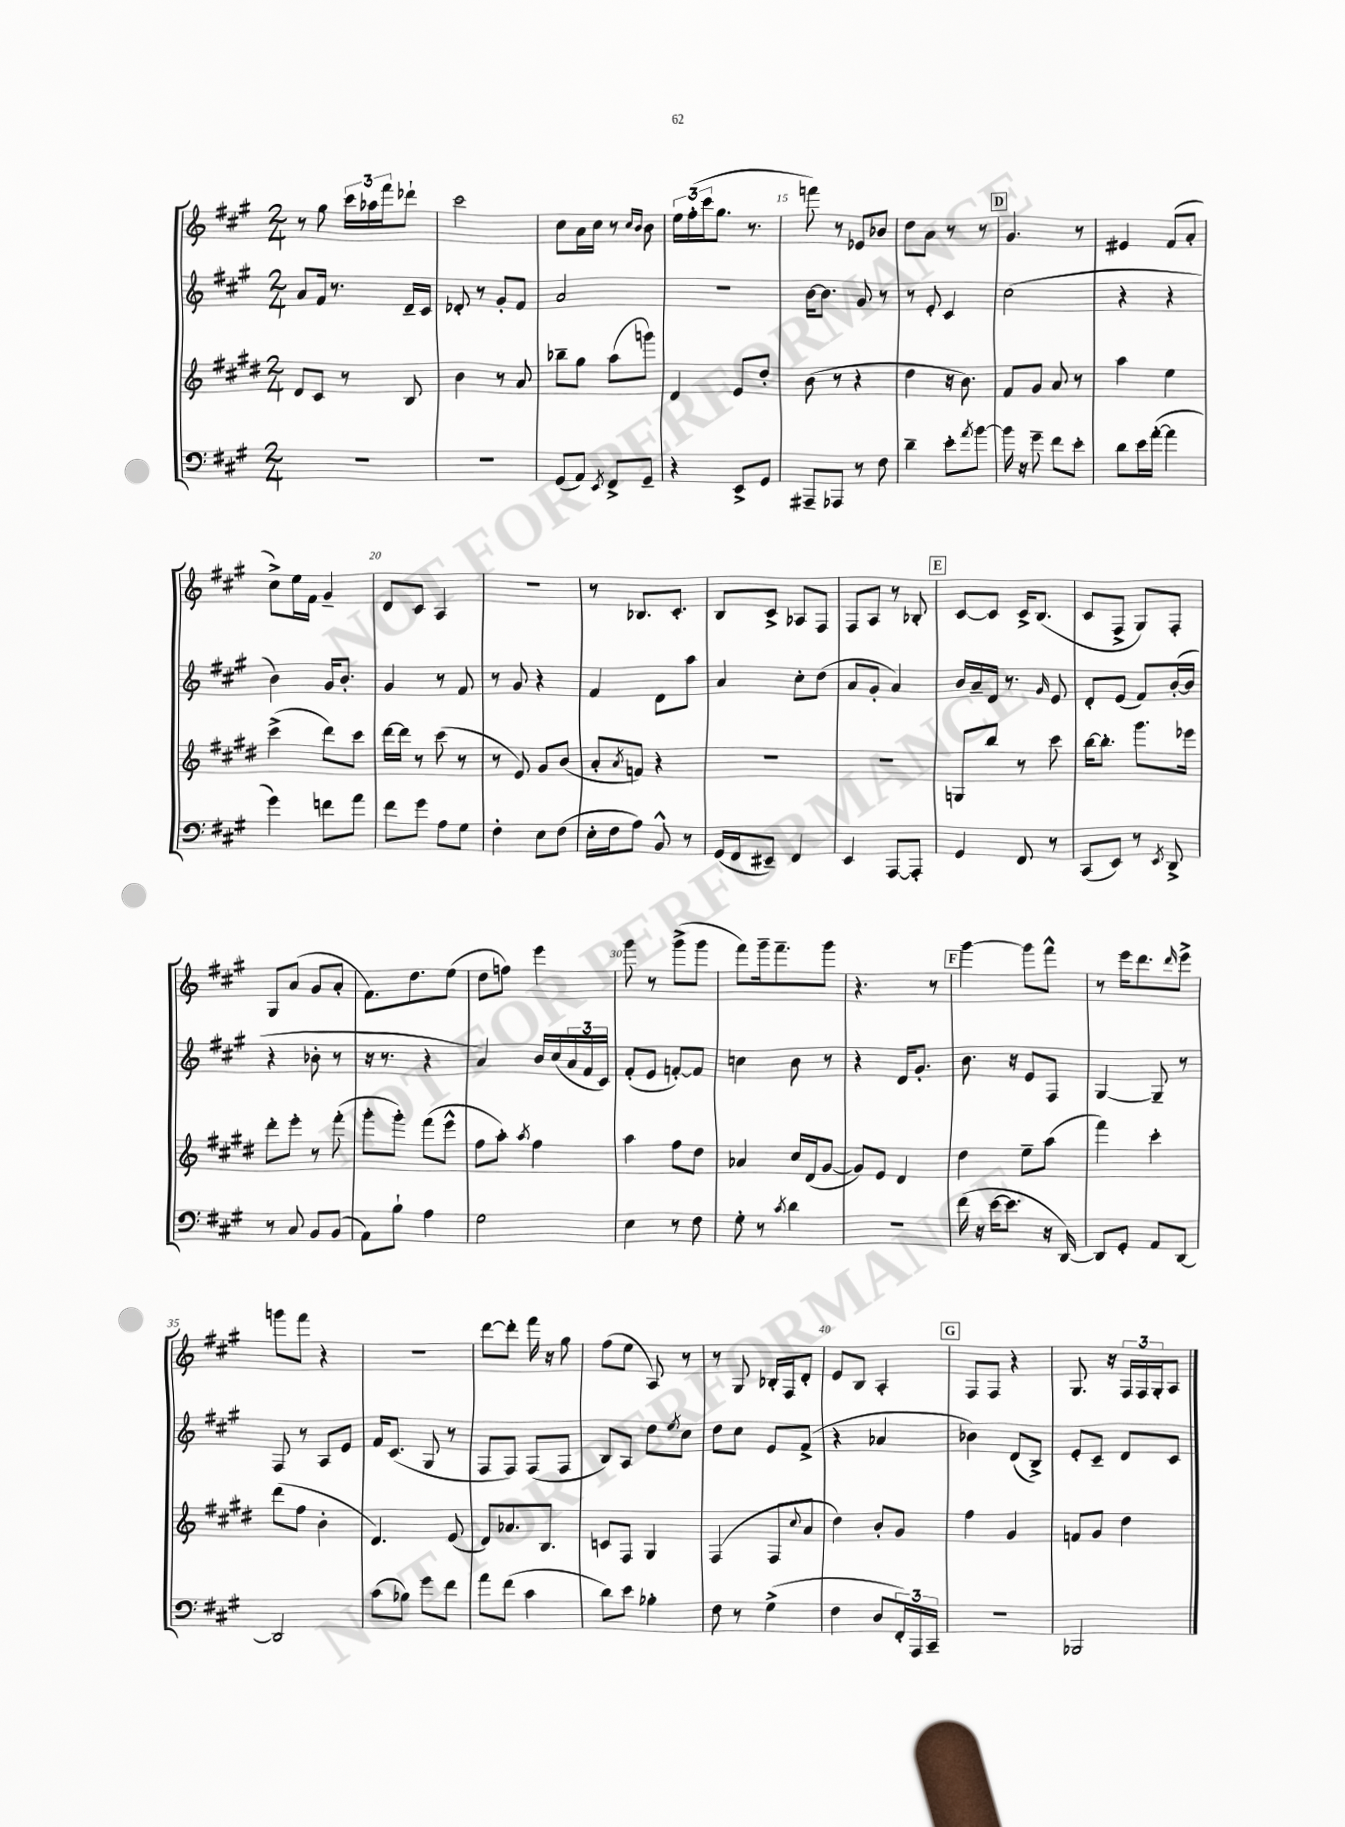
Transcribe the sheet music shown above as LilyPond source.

<<
\new StaffGroup <<
\new Staff = "s0" {
    \clef treble \key a \major \numericTimeSignature \time 2/4
    r8 gis''8 \tuplet 3/2 { cis'''16 aes''16 fis'''16 } des'''8-! |
    cis'''2 |
    cis''8 a'16 cis''16 r8 \grace { cis''16 b'16 } b'8 |
    \tuplet 3/2 { e''16 fis''16-.( cis'''16 } gis''8. r8. |
    f'''8) r8 ees'8 bes'8 |
    d''8 a'8 r8 r8 |
    \mark \markup { \box "D" } gis'4. r8 |
    eis'4 fis'8( a'8-. |
    cis''8->) e''16 fis'16 gis'4-- |
    d'8 cis'8 a4 |
    r2 |
    r8 bes8. cis'8.-. |
    b8 cis'8-> aes8 fis8 |
    fis8 a8 r8 bes8-. |
    \mark \markup { \box "E" } cis'8~ cis'8 cis'16-> b8.( |
    cis'8 fis8-> gis8) fis8-. |
    gis8 a'8( gis'8 a'8-. |
    fis'8.) d''8. e''8( |
    d''8 f''8) e'''4 |
    gis'''8 r8 gis'''8->( gis'''8 |
    fis'''8) gis'''16-- fis'''8.-- gis'''8 |
    r4. r8 |
    \mark \markup { \box "F" } gis'''4~ gis'''8 fis'''8-^ |
    r8 e'''16 d'''8. \grace { d'''16 } e'''8-> |
    g'''8 fis'''8 r4 |
    R2 |
    d'''8~ d'''8-. fis'''16 r16 gis''8 |
    fis''8( e''8 a8) r8 |
    r8 gis8 bes16-. fis16 d'8-. |
    e'8 b8 a4-. |
    \mark \markup { \box "G" } fis8 fis8 r4 |
    gis8. r16 \tuplet 3/2 { fis16 fis16 gis16-. } a8 \bar "|." |
}
\new Staff = "s1" {
    \clef treble \key a \major \numericTimeSignature \time 2/4
    a'8 fis'16 r8. d'16-- cis'16 |
    des'8-. r8 gis'8-. fis'8 |
    a'2 |
    R2 |
    b'16~ b'8. gis'8 r8 |
    r8 e'8-. cis'4 |
    \mark \markup { \box "D" } cis''2( |
    r4 r4 |
    b'4) gis'16 b'8.-. |
    gis'4 r8 fis'8 |
    r8 gis'8 r4 |
    fis'4 d'8 a''8 |
    a'4 cis''8-. d''8( |
    a'8 gis'8-. a'4) |
    \mark \markup { \box "E" } b'16 a'16-- d'16 r8. \grace { gis'16 } e'8 |
    d'8-. e'8( fis'8) b'16~-.( b'16 |
    r4 bes'8-. r8 |
    r16 r8. r4 |
    a'4) b'16 cis''16( \tuplet 3/2 { a'16 fis'16 cis'16) } |
    fis'8-.( e'8 f'8~-.) f'8 |
    c''4 b'8 r8 |
    r4 d'16 gis'8.-. |
    \mark \markup { \box "F" } b'8. r16 e'8 fis8 |
    gis4~ gis8-- r8 |
    fis8 r8 a8 e'8 |
    fis'16 cis'8.( gis8 r8 |
    fis8 fis8) fis8( fis8 |
    b8) a8 d''8 \acciaccatura { e''8 } cis''8 |
    d''8 cis''8 e'8 fis'8->( |
    r4 aes'4 |
    \mark \markup { \box "G" } bes'4) d'8( b8->) |
    e'8-. cis'8-- d'8 cis'8 \bar "|." |
}
\new Staff = "s2" {
    \clef treble \key e \major \numericTimeSignature \time 2/4
    dis'8 cis'8 r8 b8 |
    b'4 r8 a'8 |
    bes''8-- gis''8 a''8( g'''8) |
    dis'4 e'8 dis''8-. |
    b'8( r8 r4 |
    dis''4 r16 b'8.) |
    \mark \markup { \box "D" } fis'8 gis'8 a'8 r8 |
    a''4 e''4 |
    cis'''4->( dis'''8) cis'''8 |
    dis'''16~ dis'''16 r8 cis'''8( r8 |
    r8 e'8) gis'8 b'8( |
    a'8-. \acciaccatura { a'8 } f'8) r4 |
    R2 |
    R2 |
    \mark \markup { \box "E" } g8 b''8 r8 cis'''8 |
    b''16~ b''8.-. gis'''8. ees'''16 |
    dis'''8-. e'''8-. r8 fis'''8-.( |
    gis'''8-. gis'''8-.) fis'''8( e'''8-^ |
    fis''8 a''8-.) \acciaccatura { a''8 } fis''4 |
    a''4 fis''8 dis''8 |
    aes'4 cis''16 dis'16( gis'8~ |
    gis'8) e'8 dis'4 |
    \mark \markup { \box "F" } dis''4 e''8-- a''8( |
    fis'''4) cis'''4-. |
    dis'''8( fis''8 b'4-. |
    dis'4.) e'8( |
    dis'8) aes'8. b8. |
    c'8 fis8 gis4 |
    fis4( fis8 \appoggiatura { cis''8 } a'8 |
    dis''4) b'8-. gis'8 |
    \mark \markup { \box "G" } fis''4 gis'4 |
    f'8 gis'8 dis''4 \bar "|." |
}
\new Staff = "s3" {
    \clef bass \key a \major \numericTimeSignature \time 2/4
    R2 |
    R2 |
    gis,8( a,8) \acciaccatura { e,8 } fis,8-> gis,8-- |
    r4 e,8-> gis,8 |
    ais,,8-- aes,,8 r8 fis8 |
    d'4-- e'8-. \acciaccatura { a'8 } b'8~ |
    \mark \markup { \box "D" } b'16 r16 gis'8-- fis'8 e'8-. |
    d'8 e'16 a'16~-.( a'4 |
    gis'4) f'8 a'8 |
    fis'8 gis'8 a8 gis8 |
    fis4-. e8 fis8( |
    e16-. fis16 a8) b,8-^ r8 |
    gis,16( fis,16 eis,8--) fis,4 |
    e,4 a,,8~ a,,8-. |
    \mark \markup { \box "E" } gis,4 fis,8 r8 |
    cis,8( e,8) r8 \acciaccatura { e,8 } d,8-> |
    r8 cis8 b,8 b,8( |
    a,8) b8-! a4 |
    gis2 |
    e4 r8 fis8 |
    gis8-. r8 \acciaccatura { cis'8 } d'4 |
    r2 |
    \mark \markup { \box "F" } fis'16( r16 e'16~ e'8. r16 d,16~) |
    d,8 gis,8-. a,8 d,8~ |
    d,2 |
    cis'8( bes8) gis'8 fis'8 |
    a'8 fis'8( cis'4 |
    d'8) e'8 bes4-. |
    fis8 r8 gis4->( |
    fis4 d8 \tuplet 3/2 { fis,16-.) a,,16 cis,16-- } |
    \mark \markup { \box "G" } r2 |
    bes,,2 \bar "|." |
}
>>
>>
\layout { \context { \Score currentBarNumber = #11 \override BarNumber.break-visibility = ##(#f #t #t) barNumberVisibility = #(every-nth-bar-number-visible 5) } }
